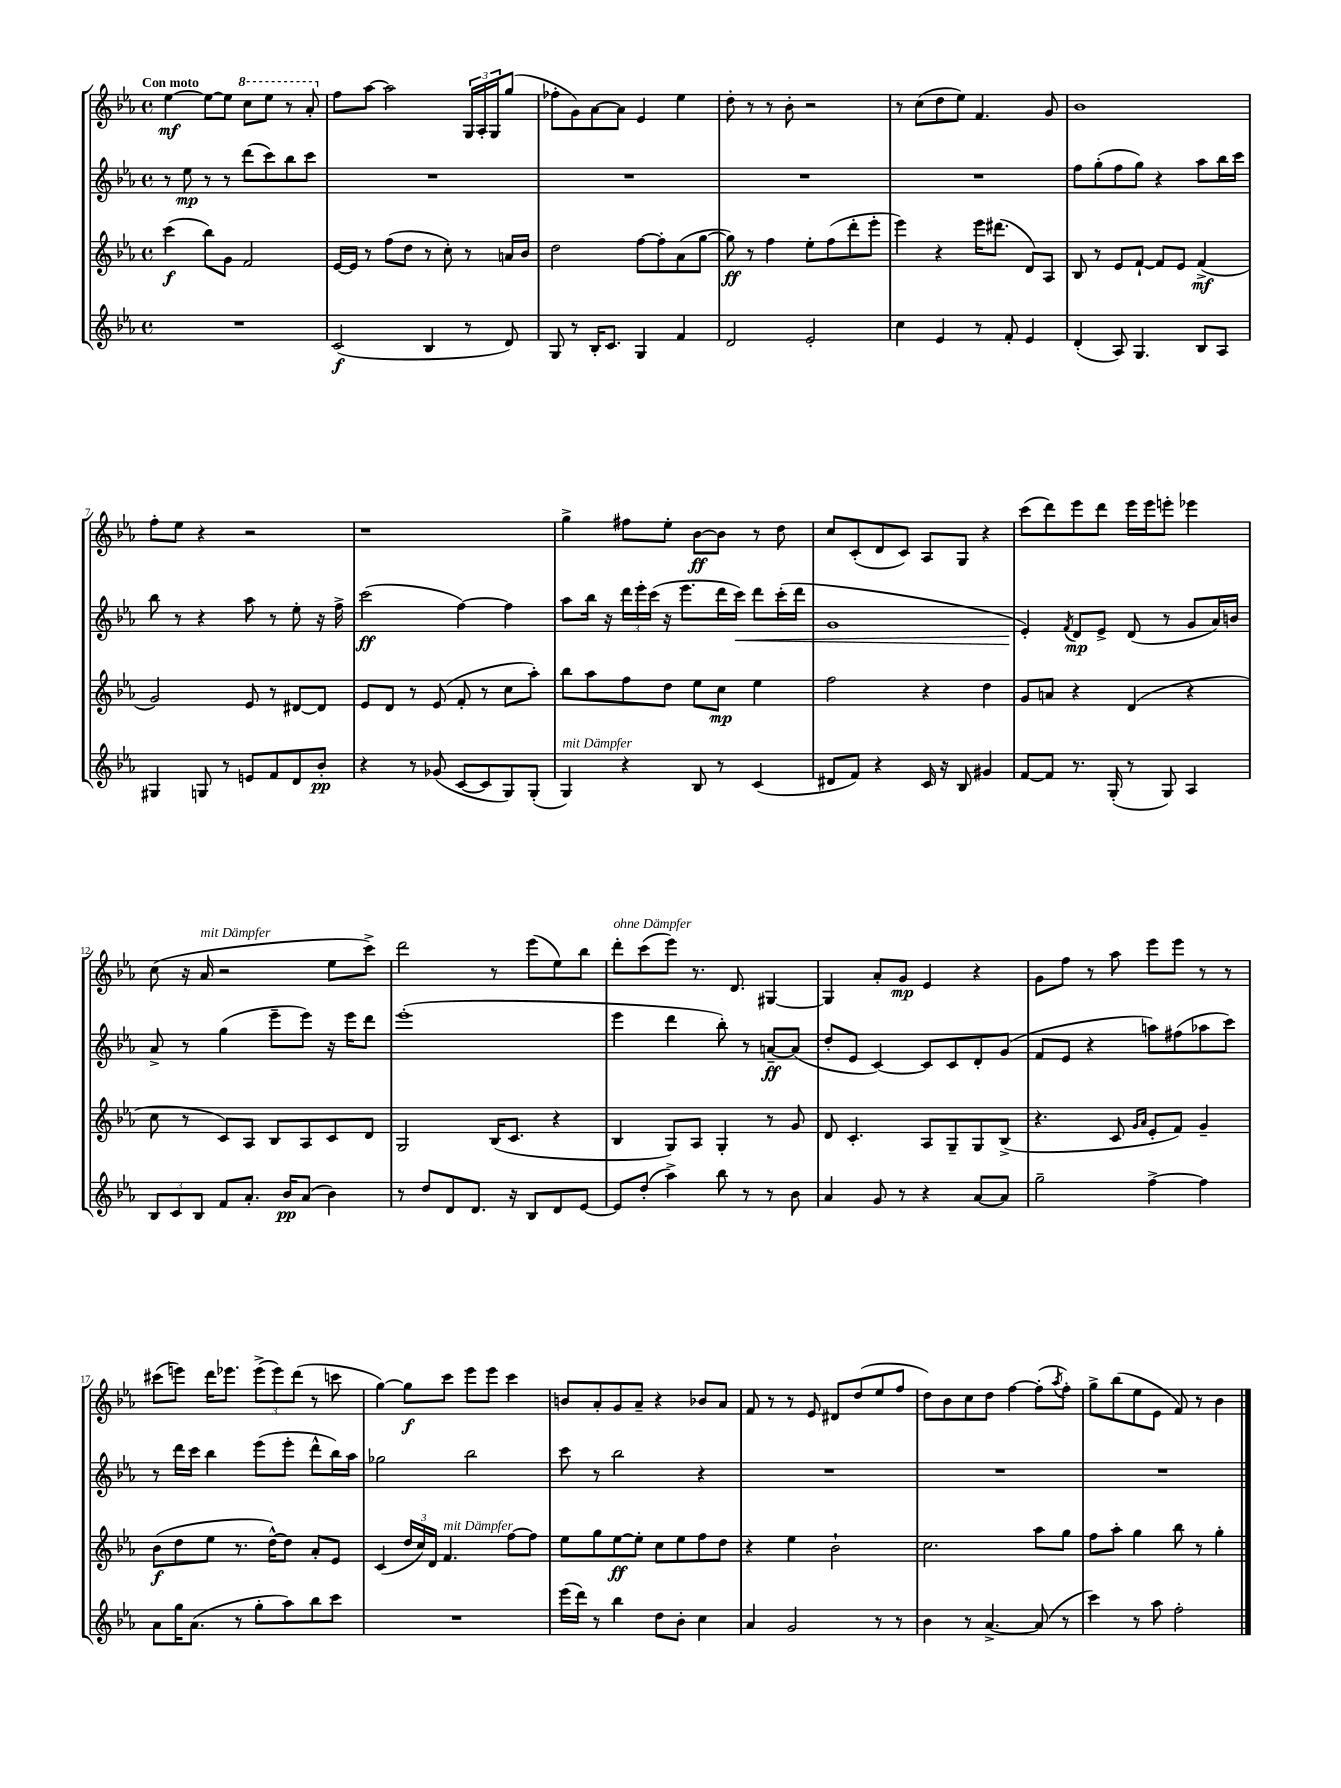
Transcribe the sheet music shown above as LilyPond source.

<<
\new StaffGroup <<
\new Staff = "s0" {
    \clef treble \key ees \major \defaultTimeSignature \time 4/4 \tempo "Con moto"
    ees''4~\mf ees''8~ ees''8 \ottava #1 c'''8 ees'''8 r8 aes''8-. \ottava #0 |
    f''8 aes''8~ aes''2 \tuplet 3/2 { g16 aes16-. g16 } g''8( |
    fes''8-. g'8) aes'8~ aes'8 ees'4 ees''4 |
    d''8-. r8 r8 bes'8-. r2 |
    r8 c''8( d''8 ees''8) f'4. g'8 |
    bes'1 |
    f''8-. ees''8 r4 r2 |
    r1 |
    g''4-> fis''8 ees''8-. bes'8~\ff bes'8 r8 d''8 |
    c''8 c'8-.( d'8 c'8) aes8 g8 r4 |
    c'''8( d'''8) ees'''8 d'''8 ees'''16 ees'''16 e'''8-. ees'''4 |
    c''8( r16 aes'16^\markup { \italic "mit Dämpfer" } r2 ees''8 c'''8->) |
    d'''2 r8 ees'''8( ees''8) bes''8 |
    d'''8-.^\markup { \italic "ohne Dämpfer" } c'''8( ees'''8) r8. d'8. gis4~ |
    gis4 aes'8-. g'8\mp ees'4 r4 |
    g'8 f''8 r8 aes''8 ees'''8 ees'''8 r8 r8 |
    cis'''8( e'''8) d'''16 ees'''8. \tuplet 3/2 { ees'''8->( ees'''8) d'''8( } r8 c'''8 |
    g''4~) g''8\f c'''8 ees'''8 ees'''8 c'''4 |
    b'8 aes'8-. g'8 aes'8-- r4 bes'8 aes'8 |
    f'8 r8 r8 ees'8 dis'8 d''8( ees''8 f''8 |
    d''8) bes'8 c''8 d''8 f''4~ f''8-.( \acciaccatura { aes''8 } f''8-.) |
    g''8-> bes''8( ees''8 ees'8 f'8) r8 bes'4 \bar "|." |
}
\new Staff = "s1" {
    \clef treble \key ees \major \defaultTimeSignature \time 4/4
    r8 ees''8\mp r8 r8 d'''8( c'''8) bes''8 c'''8 |
    R1 |
    R1 |
    R1 |
    R1 |
    f''8 g''8-.( f''8 g''8) r4 aes''8 bes''16 c'''16 |
    bes''8 r8 r4 aes''8 r8 ees''8-. r16 f''16-> |
    c'''2\ff( f''4~) f''4 |
    aes''8 bes''16 r16 \tuplet 3/2 { d'''16 ees'''16-. c'''16( } r16 ees'''8. d'''16 c'''16\<) d'''8 c'''16-.( d'''16 |
    g'1 |
    ees'4-.\!) \acciaccatura { f'8 } d'8\mp ees'8-> d'8( r8 g'8 aes'16) b'16 |
    aes'8-> r8 g''4( ees'''8-- ees'''8) r16 ees'''16 d'''8 |
    ees'''1-.( |
    ees'''4 d'''4 bes''8-.) r8 a'8~--\ff a'8( |
    d''8-. ees'8 c'4~) c'8 c'8 d'8-. g'8( |
    f'8 ees'8 r4 a''8) fis''8( aes''8 c'''8) |
    r8 d'''16 c'''16 bes''4 ees'''8( ees'''8-. d'''8-^ bes''16) aes''16 |
    ges''2 bes''2 |
    c'''8 r8 bes''2 r4 |
    R1 |
    R1 |
    R1 \bar "|." |
}
\new Staff = "s2" {
    \clef treble \key ees \major \defaultTimeSignature \time 4/4
    c'''4\f( bes''8) g'8 f'2 |
    ees'16~ ees'16 r8 f''8( d''8 r8 c''8-.) r8 a'16 bes'16 |
    d''2 f''8~ f''8-. aes'8( g''8~ |
    g''8\ff) r8 f''4 ees''8-. f''8( d'''8-. ees'''8-. |
    ees'''4) r4 ees'''16 dis'''8.( d'8) aes8 |
    bes8 r8 ees'8 f'8~-! f'8 ees'8 f'4->\mf( |
    g'2) ees'8 r8 dis'8~ dis'8 |
    ees'8 d'8 r8 ees'8( f'8-. r8 c''8 aes''8-.) |
    bes''8 aes''8 f''8 d''8 ees''8 c''8\mp ees''4 |
    f''2 r4 d''4 |
    g'8 a'8 r4 d'4( r4 |
    c''8 r8 c'8) aes8 bes8 aes8 c'8 d'8 |
    g2 bes16( c'8. r4 |
    bes4 g8) aes8 g4-. r8 g'8 |
    d'8 c'4.-. aes8 g8-- g8 bes8->( |
    r4. c'8 \grace { g'16 aes'16 } ees'8-. f'8) g'4-- |
    bes'8\f( d''8 ees''8 r8. d''16~-^) d''8 aes'8-. ees'8 |
    c'4( \tuplet 3/2 { d''16 c''16) d'16 } f'4.^\markup { \italic "mit Dämpfer" } f''8~ f''8 |
    ees''8 g''8 ees''8~\ff ees''8-. c''8 ees''8 f''8 d''8 |
    r4 ees''4 bes'2-! |
    c''2. aes''8 g''8 |
    f''8 aes''8-. g''4 bes''8 r8 g''4-. \bar "|." |
}
\new Staff = "s3" {
    \clef treble \key ees \major \defaultTimeSignature \time 4/4
    R1 |
    c'2\f( bes4 r8 d'8) |
    g8 r8 bes16-. c'8. g4 f'4 |
    d'2 ees'2-. |
    c''4 ees'4 r8 f'8-. ees'4 |
    d'4-.( aes8) g4. bes8 aes8 |
    gis4 g8 r8 e'8 f'8 d'8 bes'8-.\pp |
    r4 r8 ges'8( c'8~ c'8 g8) g8-.( |
    g4^\markup { \italic "mit Dämpfer" }) r4 bes8 r8 c'4( |
    dis'8 f'8) r4 c'16 r16 bes8 gis'4 |
    f'8~ f'8 r8. g16-.( r8 g8) aes4 |
    \tuplet 3/2 { bes8 c'8 bes8 } f'8 aes'8.-. bes'16\pp aes'8( bes'4) |
    r8 d''8 d'8 d'8. r16 bes8 d'8 ees'8~ |
    ees'8 d''8-.( aes''4->) bes''8 r8 r8 bes'8 |
    aes'4 g'8 r8 r4 aes'8~ aes'8 |
    g''2-- f''4~-> f''4 |
    aes'8 g''16 aes'8.( r8 g''8-. aes''8) bes''8 c'''8 |
    R1 |
    ees'''16( d'''16) r8 bes''4 d''8 bes'8-. c''4 |
    aes'4 g'2 r8 r8 |
    bes'4 r8 aes'4.~-> aes'8( r8 |
    c'''4) r8 aes''8 f''2-. \bar "|." |
}
>>
>>
